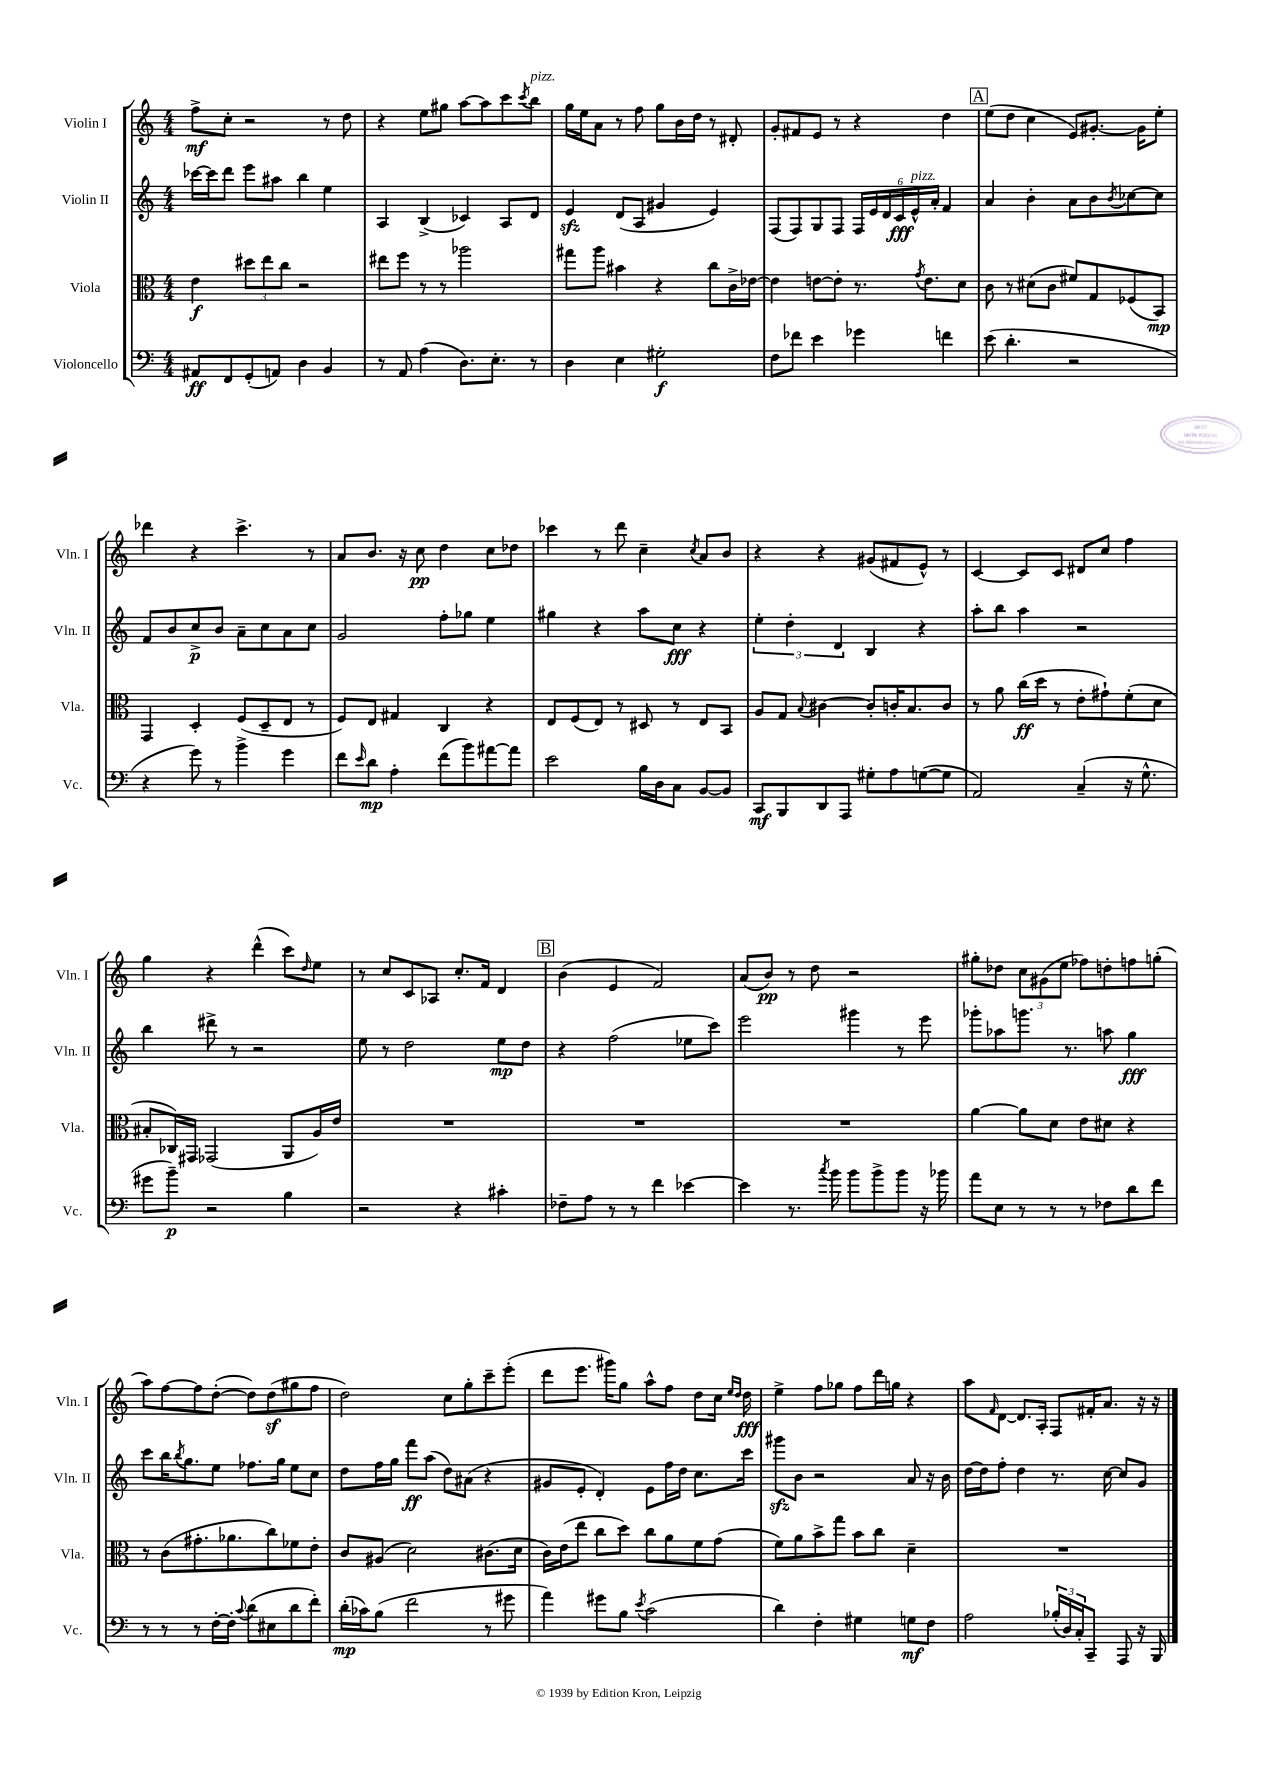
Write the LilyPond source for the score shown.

<<
\new StaffGroup <<
\new Staff = "s0" \with { instrumentName = "Violin I" shortInstrumentName = "Vln. I" } {
    \clef treble \key c \major \numericTimeSignature \time 4/4
    f''8->\mf c''8-. r2 r8 d''8 |
    r4 e''8 gis''8 a''8~ a''8 c'''8 \acciaccatura { c'''8 } b''8^\markup { \italic "pizz." } |
    g''16 e''16 a'8 r8 f''8 g''8 b'16 d''16 r8 dis'8-. |
    g'8-. fis'8 e'8 r8 r4 d''4 |
    \mark \markup { \box "A" } e''8( d''8 c''4 e'8) gis'8.~-. gis'16 e''8-. |
    des'''4 r4 c'''4.-> r8 |
    a'8 b'8. r16 c''8\pp d''4 c''8 des''8 |
    ces'''4 r8 d'''8 c''4-- \acciaccatura { c''8 } a'8 b'8 |
    r4 r4 gis'8( fis'8 e'8-^) r8 |
    c'4~ c'8 c'8 dis'8 c''8 f''4 |
    g''4 r4 d'''4-^( c'''8) \grace { d''16 } e''8 |
    r8 c''8 c'8 aes8 c''8.-. f'16 d'4 |
    \mark \markup { \box "B" } b'4( e'4 f'2) |
    a'8( b'8\pp) r8 d''8 r2 |
    gis''8-. des''8 \tuplet 3/2 { c''8 gis'8( e''8 } fes''8) d''8-. f''8 g''8-.( |
    a''8) f''8~ f''8 d''8~-.( d''8) d''8\sf( gis''8 f''8 |
    d''2) c''8 g''8-. c'''8-- e'''8-.( |
    d'''8 e'''8. gis'''16) g''8 a''8-^ f''8 d''8 c''16 \grace { e''16 d''16 } d''16\fff |
    e''4-> f''8 ges''8 f''8 d'''16 g''16 r4 |
    a''8 \grace { f'16 } d'8~ d'8. a16-. f8 fis'16-. a'8. r16 r16 \bar "|." |
}
\new Staff = "s1" \with { instrumentName = "Violin II" shortInstrumentName = "Vln. II" } {
    \clef treble \key c \major \numericTimeSignature \time 4/4
    ces'''16~ ces'''16 d'''8 e'''8 ais''8 b''4 e''4 |
    a4 b4->( ces'4) a8 d'8 |
    e'4\sfz d'8( a8 gis'4 e'4) |
    f8( f8) g8 f8 \tuplet 6/4 { f16 e'16 d'16 c'16\fff e'16-^^\markup { \italic "pizz." } a'16-. } f'4 |
    \mark \markup { \box "A" } a'4 b'4-. a'8 b'8 \acciaccatura { b'8 } ces''8~ ces''8 |
    f'8 b'8 c''8->\p b'8 a'8-- c''8 a'8 c''8 |
    g'2 f''8-. ges''8 e''4 |
    gis''4 r4 a''8 c''8\fff r4 |
    \tuplet 3/2 { e''4-. d''4-. d'4 } b4 r4 |
    a''8-. b''8 a''4 r2 |
    b''4 dis'''8-> r8 r2 |
    e''8 r8 d''2 e''8\mp d''8 |
    \mark \markup { \box "B" } r4 f''2( ees''8 c'''8) |
    e'''2 gis'''4 r8 e'''8 |
    ges'''8-. aes''8 g'''8. r8. a''8 g''4\fff |
    c'''8 b''16 \acciaccatura { b''8 } g''8. e''8 fes''8. g''16 e''8 c''8 |
    d''8 f''16 g''16 f'''8\ff a''8( d''8) ais'8( r4 |
    gis'8 e'8-. d'4-.) e'8 f''16 d''16 c''8. c'''16 |
    gis'''8\sfz b'8 r2 a'8 r16 b'16 |
    d''16~ d''16 f''8-. d''4 r8. c''16~ c''8 g'8 \bar "|." |
}
\new Staff = "s2" \with { instrumentName = "Viola" shortInstrumentName = "Vla." } {
    \clef alto \key c \major \numericTimeSignature \time 4/4
    e'4\f \tuplet 3/2 { dis''8 e''8 c''8 } r2 |
    eis''8 f''8 r8 r8 aes''2 |
    gis''8 a''8 bis'4 r4 c''8 c'16-> ees'16~ |
    ees'4 e'8~ e'8-. r8. \acciaccatura { g'8 } e'8. d'8 |
    \mark \markup { \box "A" } c'8 r8 dis'8( c'8 fis'8) g8 fes8( b,8\mp) |
    g,4 d4-. f8( d8-- e8 r8 |
    f8) e8 gis4 c4 r4 |
    e8 f8( e8) r8 dis8 r8 e8 b,8 |
    a8 g8 \appoggiatura { b8 } cis'4~ cis'8-. c'16-. b8. c'8 |
    r8 a'8 c''16\ff( d''16 r8 e'8-. gis'8-!) f'8-.( d'8 |
    bis8-. ces16) gis,16 ges,2( a,8 a16) e'16 |
    R1 |
    \mark \markup { \box "B" } R1 |
    R1 |
    a'4~ a'8 d'8 e'8 dis'8 r4 |
    r8 c'8( gis'8.-. aes'8. c''8) fes'8 e'8-. |
    c'8 ais8( d'2) cis'8.( d'16 |
    c'16) e'16( e''8 c''8 d''8) c''8 a'8 f'8 g'8( |
    f'8) a'8 b'8-> g''8 b'8 c''8 d'4-- |
    R1 \bar "|." |
}
\new Staff = "s3" \with { instrumentName = "Violoncello" shortInstrumentName = "Vc." } {
    \clef bass \key c \major \numericTimeSignature \time 4/4
    ais,8\ff f,8 g,8-.( a,8) d4 b,4 |
    r8 a,8 a4( d8.) e8.-. r8 |
    d4 e4 gis2-.\f |
    f8 fes'8 e'4 ges'4 f'4 |
    \mark \markup { \box "A" } e'8( d'4.-. r2 |
    r4 g'8) r8 b'4-> g'4 |
    f'8 \grace { e'16 } d'8\mp a4-. f'8( b'8) ais'8~ ais'8 |
    e'2 b16 d16 c8 b,8~ b,8 |
    c,8\mf b,,8 d,8 a,,8 gis8-. a8 g8~( g8 |
    a,2) c4--( r16 g8.-^ |
    gis'8 b'8--\p) r2 b4 |
    r2 r4 cis'4-. |
    \mark \markup { \box "B" } fes8-- a8 r8 r8 f'4 ees'4~ |
    ees'4 r8. \acciaccatura { c''8 } b'16 b'8 b'8-> b'8 r16 bes'16 |
    a'8 e8 r8 r8 r8 fes8 d'8 f'8 |
    r8 r8 r8 f16~-. f16-. \appoggiatura { c'8 } d'8( eis8 d'8 f'8-.) |
    d'16-.\mp( ces'16) b8( f'2 r8 gis'8 |
    a'4) gis'8 b8 \acciaccatura { e'8 } c'2( |
    d'4) f4-. gis4 g8\mf f8 |
    a2 \tuplet 3/2 { bes16-.( d16) c16-. } c,8-- a,,8 r16 b,,16 \bar "|." |
}
>>
>>
\layout { \context { \Score \remove "Bar_number_engraver" } }
